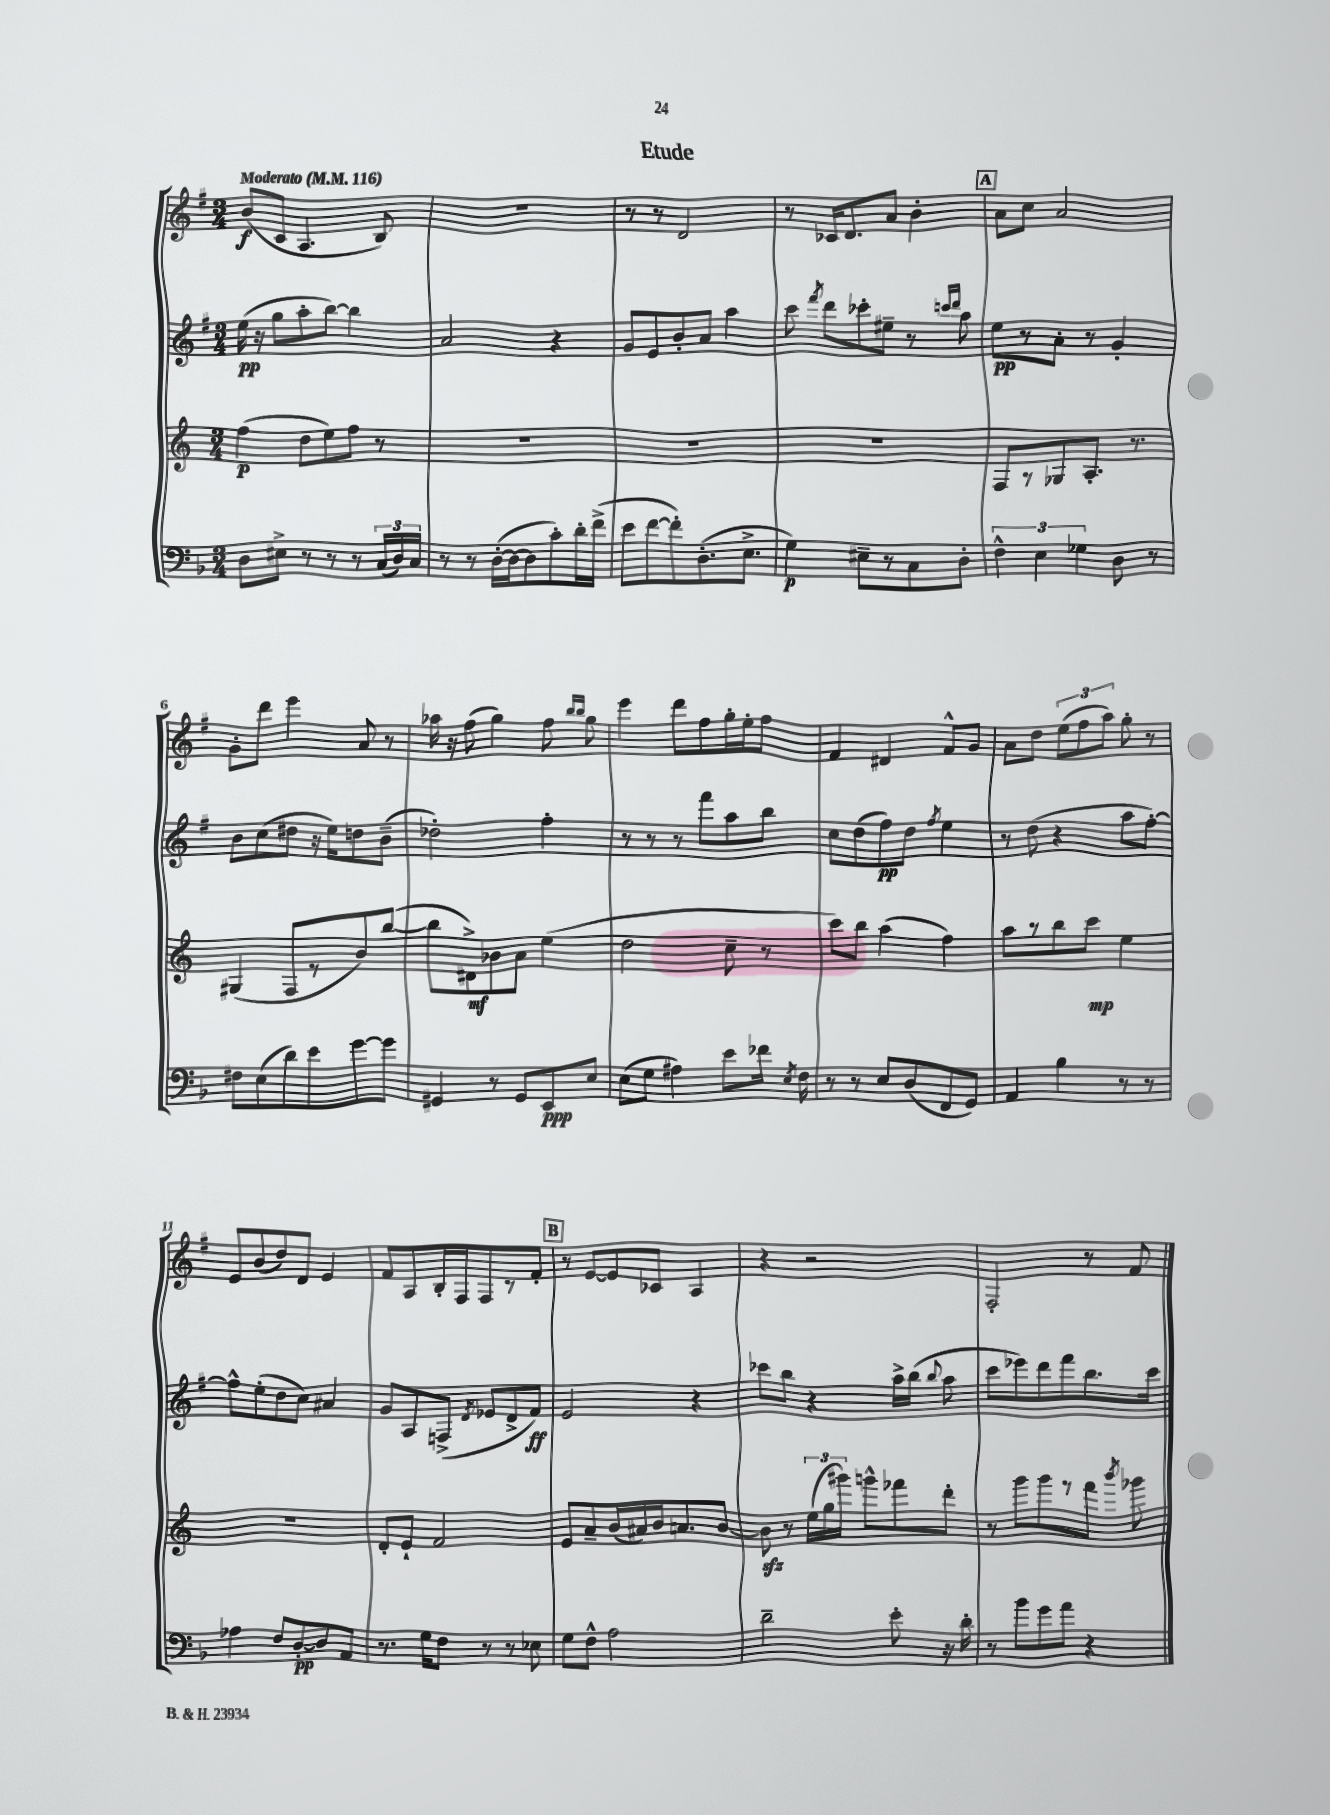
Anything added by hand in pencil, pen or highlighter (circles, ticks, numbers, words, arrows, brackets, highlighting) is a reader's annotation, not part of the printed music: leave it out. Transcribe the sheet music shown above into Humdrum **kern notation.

**kern	**kern	**kern	**kern
*staff4	*staff3	*staff2	*staff1
*clefF4	*clefG2	*clefG2	*clefG2
*k[b-]	*k[]	*k[f#]	*k[f#]
*M3/4	*M3/4	*M3/4	*M3/4
*MM116	*MM116	*MM116	*MM116
8D	(4ff	(16ee	(8b
.	.	16r	.
8E#^	.	8gg	8c
8r	8dd	8aa'	4.A
8r	8ee)	[8bb)	.
8r	8ff	4bb]	.
(24C	8r	.	8B)
24D)	.	.	.
24C	.	.	.
=	=	=	=
8r	2.r	2a	2.r
8r	.	.	.
([16D'	.	.	.
16D_	.	.	.
8D]	.	.	.
8c')	.	4r	.
16d'	.	.	.
(16f^	.	.	.
=	=	=	=
8e	2.r	8g	8r
[8f	.	8e	8r
8f'])	.	8b'	2d
(8.D'	.	8a	.
.	.	4aa	.
8.E^	.	.	.
=	=	=	=
4G)	2.r	8ccc	8r
.	.	8qfff#	.
.	.	8ddd	16c-
.	.	.	8.d
8E#~	.	8ccc-'	.
8r	.	8ee#~	8a
8C	.	8r	4b'
.	.	16qqccc	.
.	.	16qqddd	.
8D'	.	8aa	.
=	=	=	=
6F^^	8F	8ee	8a
.	8r	8r	8cc
6E	.	.	.
.	8G-	8a'	2a
6G-	.	.	.
.	8.A'	8r	.
8D	.	4g'	.
.	8.r	.	.
8r	.	.	.
=	=	=	=
8F#	(4G#	8b	8g'
(8E	.	(8cc	8ddd
8d)	8F	8dd#	4eee
8e	8r	16r	.
.	.	16ee)	.
[8g	8b)	8dd	8a
8g]	([8bb	(8b~	8r
=	=	=	=
4GG#	8bb]	2dd-')	16aa-
.	.	.	16r
.	8d#^)	.	(8ff#
8r	8b-	.	4gg)
8GG#	8a	.	.
8EE	(4ee	4ff#'	8ff#
.	.	.	16qqbb
.	.	.	16qqbb
8E	.	.	8gg
=	=	=	=
(8E	2dd	8r	4eee
8G	.	8r	.
4A#)	.	8r	8ddd
.	.	8fff#	8ff#
8e	8cc~	8aa	16gg'
.	.	.	16ee'
16f-	8r	8bb	8ff#
8qE	.	.	.
16F	.	.	.
=	=	=	=
8r	8ccc)	8cc	4f#
8r	8bb	(8dd	.
8E	(4aa	8ff#)	4d#
(8D	.	8dd	.
.	.	8qff#	.
8FF	4ff)	4ee	8f#^^
8GG)	.	.	8g
=	=	=	=
4AA	8aa	8r	8a
.	8r	(8dd	8dd
4B-	8bb	4r	(12ee
.	.	.	12ff#
.	8ccc	.	.
.	.	.	12aa)
8r	4ee	8aa	8gg'
8r	.	[8ff#')	8r
=	=	=	=
4A-	2.r	8ff#^^]	8e
.	.	(8ee'	(8b
8F	.	8dd	8dd)
[8D'	.	8cc)	8d
8D]	.	4a#	4e
8AA	.	.	.
=	=	=	=
8.r	8d'	8g	8f#
.	8e`	8A	8A
16G	.	.	.
8F	2f	(8F^	16B'
.	.	.	16F#
.	.	8qd	.
8r	.	8e-	8F#
8r	.	8d^	8r
8E-	.	8f#)	8f#'
=	=	=	=
8G	8e	2e	8r
8F^^	8a~	.	[8e
2A	(16b	.	8e]
.	16a#)	.	.
.	16b	.	8c-
.	8.a	.	.
.	.	4r	4A
.	[8b	.	.
=	=	=	=
2d~	8b]	8ccc-	4r
.	8r	8bb	.
.	(24ee	4r	2r
.	24gg	.	.
.	24ggg#)	.	.
.	8ggg^^	.	.
8e'	8fff-	16aa^	.
.	.	(16bb	.
.	.	8qqbb	.
16r	8ddd'	8aa	.
16d'	.	.	.
=	=	=	=
8r	8r	8ccc	2F#'
8b-	8ggg	8eee-)	.
8g	8ggg	8ddd	.
8a	8r	8fff#	.
4r	8fff	8.bb	8r
.	8qbbb	.	.
.	8ggg-	.	8f#
.	.	16ccc	.
==	==	==	==
*-	*-	*-	*-
